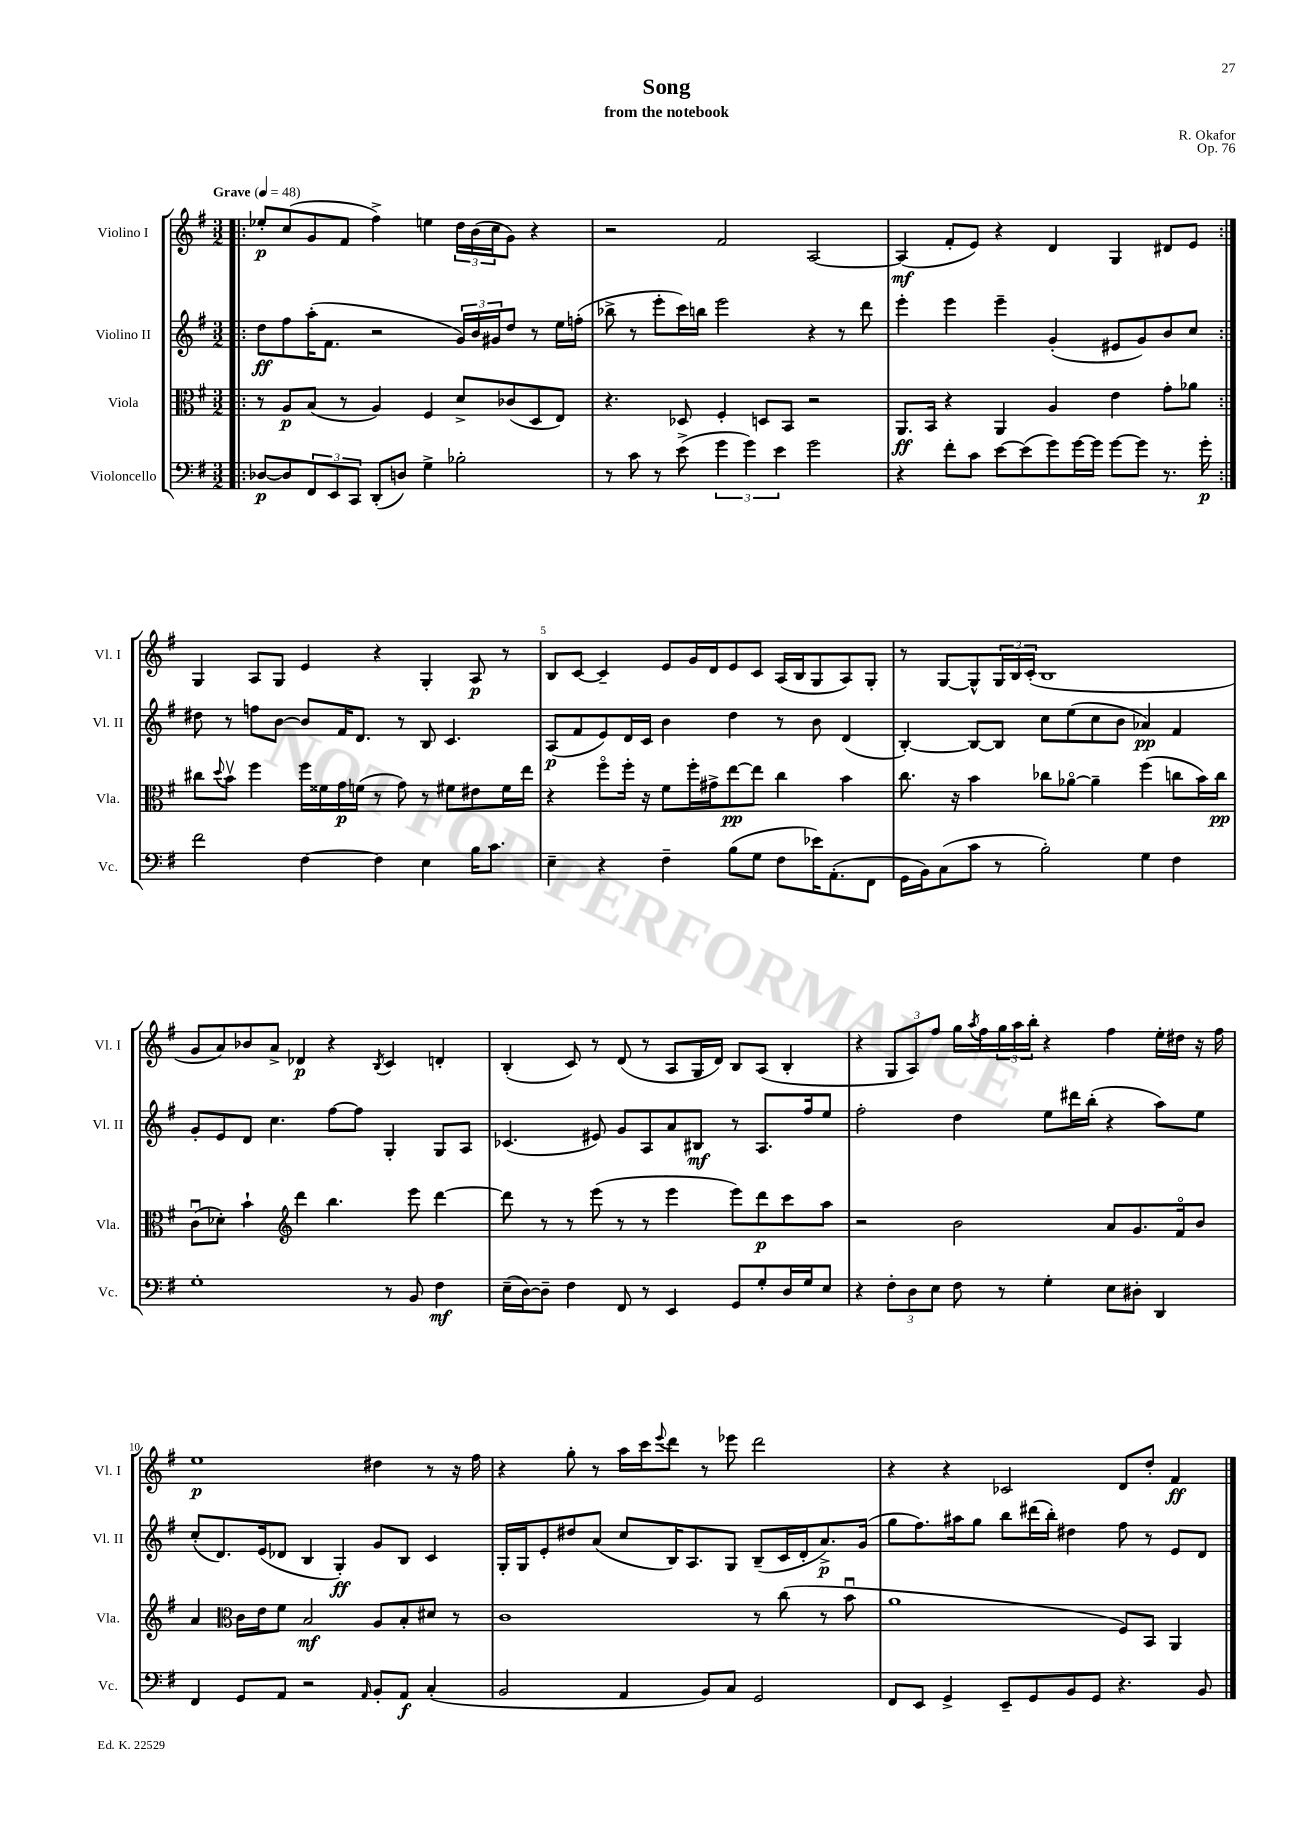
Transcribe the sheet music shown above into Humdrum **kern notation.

**kern	**kern	**kern	**kern
*staff4	*staff3	*staff2	*staff1
*clefF4	*clefC3	*clefG2	*clefG2
*k[f#]	*k[f#]	*k[f#]	*k[f#]
*M3/2	*M3/2	*M3/2	*M3/2
*MM48	*MM48	*MM48	*MM48
=!|:	=!|:	=!|:	=!|:
[8D-	8r	8dd	8ee-'
8D-]	8A	8ff#	(8cc
12FF#	(8B	(16aa'	8g
.	.	8.f#	.
12EE	.	.	.
.	8r	.	8f#
12CC	.	.	.
(8DD'	4A)	2r	4ff#^)
8D)	.	.	.
4G^	4F#	.	4ee
2B-'	8d^	24g)	24dd
.	.	24b	(24b
.	.	24g#	24cc
.	(8c-	8dd	8g)
.	8D	8r	4r
.	8E)	16ee	.
.	.	(16ff'	.
=	=	=	=
8r	4.r	8bb-^	2r
8c	.	8r	.
8r	.	8eee'	.
(8e^	8D-	16ccc)	.
.	.	16bb	.
6g	4F#'	2eee	2f#
6g)	.	.	.
.	8D	.	.
6e	.	.	.
.	8BB	.	.
2g	2r	4r	[2A
.	.	8r	.
.	.	8ddd	.
=	=	=	=
4r	8.AA	4eee'	(4A]
.	16BB	.	.
8f#'	4r	4eee	8f#'
8c	.	.	8e)
[8e	4AA	4eee~	4r
(8e]	.	.	.
8g)	4A	(4g'	4d
[16g	.	.	.
16g]	.	.	.
[8g	4e	8e#	4G
8g]	.	8g)	.
8.r	8g'	8b	8d#
.	8a-	8cc	8e
16g'	.	.	.
=:|!	=:|!	=:|!	=:|!
2f#	8cc#	8dd#	4G
.	8qqdd	.	.
.	8bv	8r	.
.	4ff#	8ff	8A
.	.	[8b	8G
[4F#	16ff#	8b]	4e
.	16f##	.	.
.	16g	16f#	.
.	(16f	8.d	.
4F#]	8r	.	4r
.	8g)	8r	.
4E	8r	8B	4G'
.	8f#	4.c	.
16B	8e#	.	8A
8.c	.	.	.
.	16f#	.	8r
.	16ee	.	.
=	=	=	=
4E~	4r	(8A	8B
.	.	8f#	[8c
4r	8ff#o	8e)	4c~]
.	16ff#'	16d	.
.	16r	16c	.
4F#~	8f#	4b	8e
.	16ff#'	.	16g
.	16g#^	.	16d
(8B	[8ee	4dd	8e
8G	8ee]	.	8c
8F#	4cc	8r	(16A
.	.	.	16B
16e-)	.	8b	8G
(8.AA'	.	.	.
.	4b	(4d	8A)
8FF#	.	.	8G'
=	=	=	=
16GG	8.cc	[4B')	8r
16BB)	.	.	.
(8C	.	.	[8G
.	16r	.	.
8c	4b	8B_	8G^^]
8r	.	8B]	24G
.	.	.	24B
.	.	.	(24c'
2B')	8cc-	8cc	1B
.	[8a-o	(8ee	.
.	4a-~]	8cc	.
.	.	8b	.
4G	(4ff#	4a-)	.
4F#	8cc	4f#	.
.	16b)	.	.
.	16cc	.	.
=	=	=	=
1G'	(8cu	8g'	8g
.	8d-')	8e	8a)
.	4b`	8d	8b-
.	.	4.cc	8a^
*	*clefG2	*	*
.	4ddd	.	4d-
.	4.bb	[8ff#	4r
.	.	8ff#]	.
.	.	.	8qB
8r	.	4G'	4c
8BB	8eee	.	.
4F#	[4ddd	8G	4d'
.	.	8A	.
=	=	=	=
(16E~	8ddd]	(4.c-	(4B'
[16D)	.	.	.
8D~]	8r	.	.
4F#	8r	.	8c)
.	(8eee	8e#)	8r
8FF#	8r	8g	(8d
8r	8r	8A	8r
4EE	4eee	8a	8A
.	.	8B#	16G
.	.	.	16d)
8GG	8eee)	8r	8B
8G'	8ddd	8.A	(8A
16D	8ccc	.	4B'
16G	.	16ff#	.
8E	8aa	8ee	.
=	=	=	=
4r	2r	2ff#'	4r
12F#'	.	.	12G
12D	.	.	12A)
12E	.	.	12ff#
8F#	2b	4dd	16gg
.	.	.	8qaa
.	.	.	16ff#
8r	.	.	24gg
.	.	.	24aa
.	.	.	24bb'
4G'	.	8ee	4r
.	.	16ddd#	.
.	.	(16bb'	.
8E	8a	4r	4ff#
8D#'	8.g	.	.
4DD	.	8aa)	16ee'
.	16f#o	.	16dd#
.	8b	8ee	16r
.	.	.	16ff#
=	=	=	=
4FF#	4a	(8cc'	1ee
.	.	8.d)	.
*	*clefC3	*	*
8GG	16c	.	.
.	16e	(16e	.
8AA	8f#	8d-	.
2r	2B	4B	.
.	.	4G')	.
16qqAA	.	.	.
8BB'	8A	8g	4dd#
8AA	8B'	8B	.
(4C'	8d#	4c	8r
.	8r	.	16r
.	.	.	16ff#
=	=	=	=
2BB	1c	16G'	4r
.	.	16G	.
.	.	8e'	.
.	.	8dd#	8gg'
.	.	(8a	8r
4AA	.	8cc	16aa
.	.	.	16ccc
.	.	.	8qqeee
.	.	16B)	8ddd
.	.	8.A	.
8BB)	.	.	8r
8C	.	8G	8eee-
2GG	8r	(8B~	2ddd
.	(8cc	16c	.
.	.	16d'	.
.	8r	8.a^)	.
.	8bu	.	.
.	.	(16g	.
=	=	=	=
8FF#	1a	8gg	4r
8EE	.	8.ff#)	.
4GG^	.	.	4r
.	.	16aa#	.
.	.	8gg	.
8EE~	.	8bb	2c-
8GG	.	(16ddd#	.
.	.	16bb')	.
8BB	.	4dd#	.
8GG	.	.	.
4.r	8F#)	8ff#	8d
.	8BB	8r	8dd'
.	4AA	8e	4f#
8BB	.	8d	.
==	==	==	==
*-	*-	*-	*-
